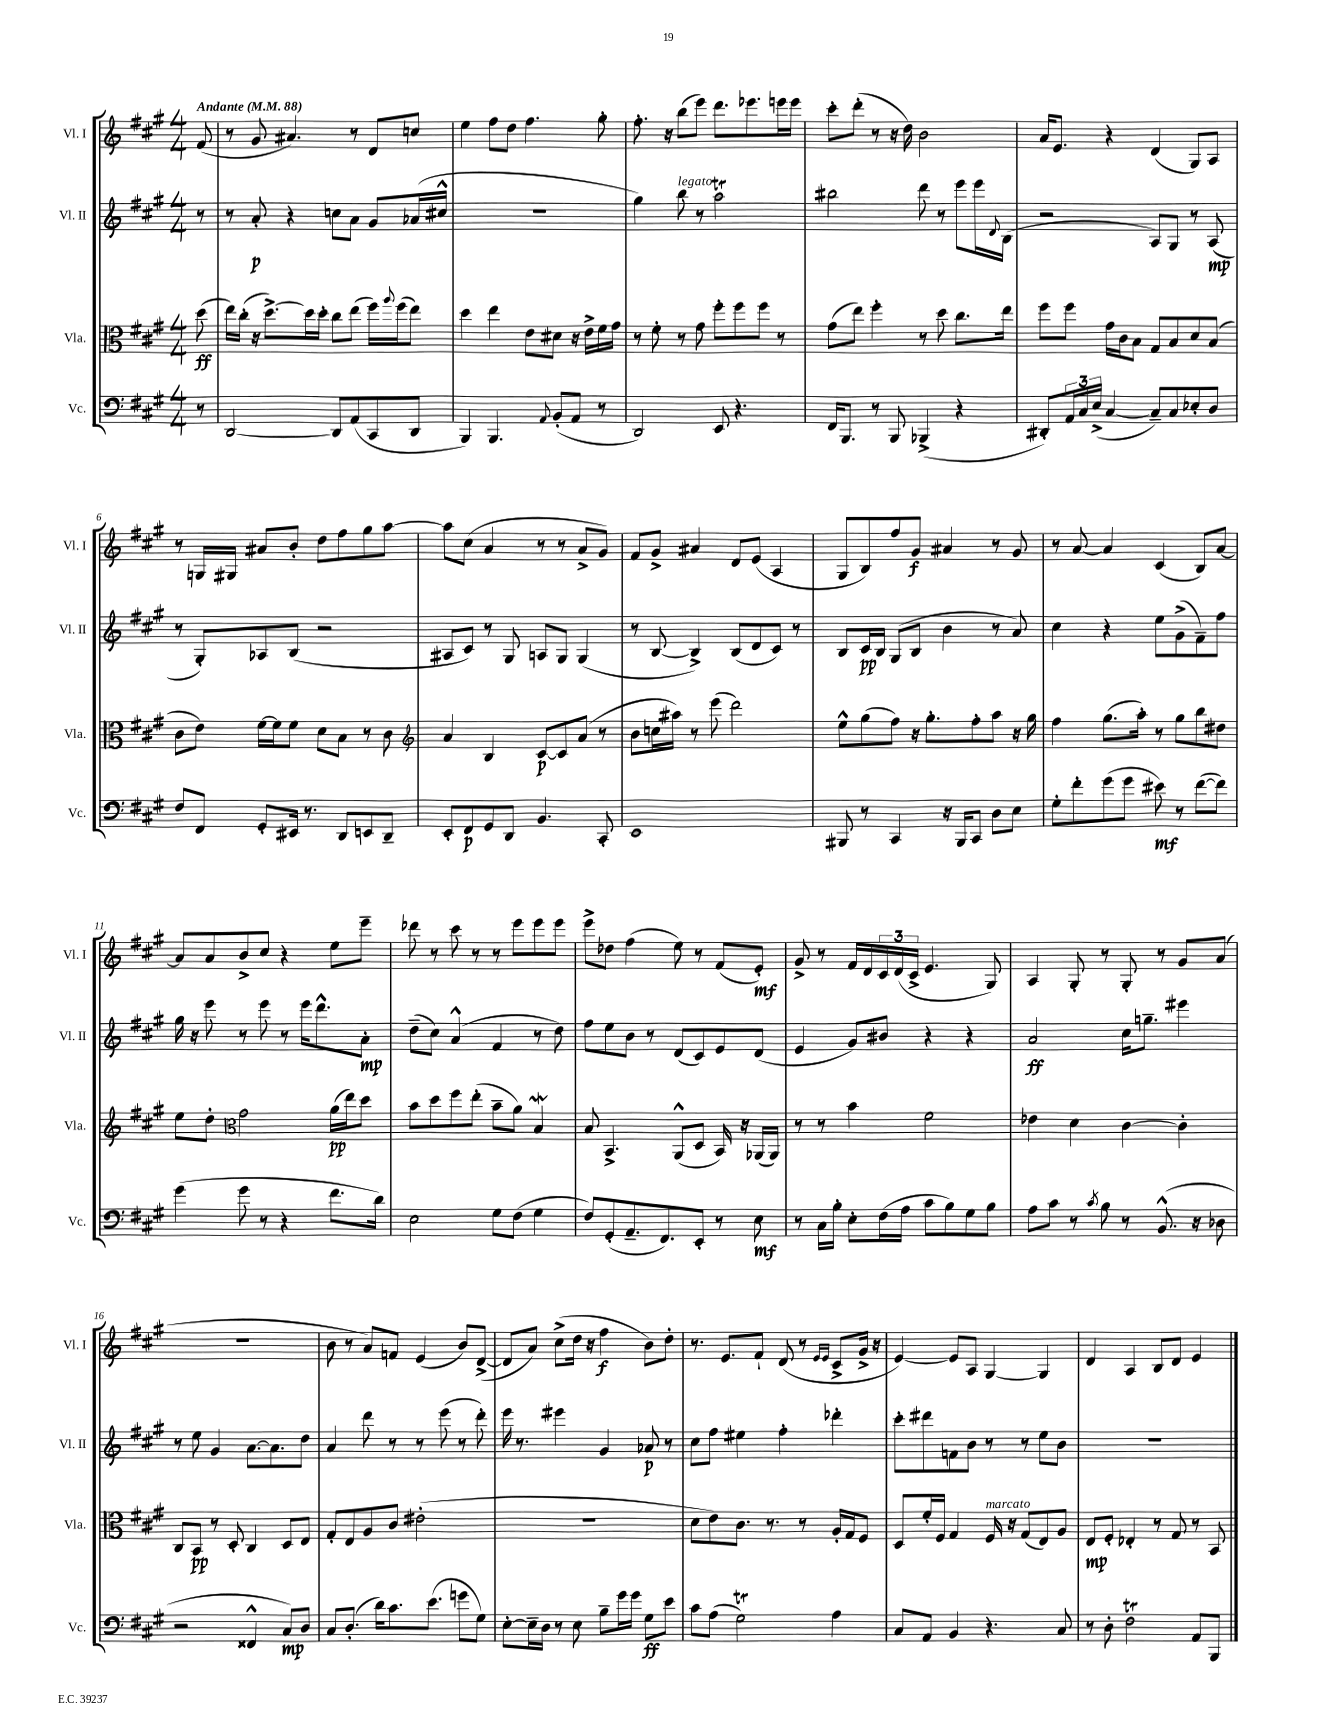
<<
\new StaffGroup <<
\new Staff = "s0" \with { instrumentName = "Vl. I" shortInstrumentName = "Vl. I" } {
    \clef treble \key a \major \numericTimeSignature \time 4/4 \partial 8 \tempo "Andante" 4 = 88
    fis'8( |
    r8 gis'8 ais'4.) r8 d'8 c''8 |
    e''4 fis''8 d''8 fis''4. gis''8-. |
    fis''8.-. r16 b''8( e'''8) d'''8. ees'''8. e'''16 e'''16 |
    cis'''8-. d'''8-.( r8 r16 d''16) b'2 |
    a'16 e'8. r4 d'4( gis8) a8 |
    r8 g16 gis16 ais'8 b'8-. d''8 fis''8 gis''8 a''8~ |
    a''8 cis''8( a'4 r8 r8 a'8-> gis'8) |
    fis'8 gis'8-> ais'4 d'8 e'8( a4 |
    gis8 b8) fis''8 gis'8\f ais'4 r8 gis'8 |
    r8 a'8~ a'4 cis'4( b8) a'8~ |
    a'8 a'8 b'8-> cis''8 r4 e''8 e'''8-- |
    des'''8 r8 cis'''8 r8 r8 e'''8 e'''8 e'''8 |
    e'''8-> des''8 fis''4( e''8) r8 fis'8( e'8-.\mf) |
    gis'8-> r8 fis'16 d'16 \tuplet 3/2 { cis'16 d'16( cis'16-> } e'4. gis8) |
    a4 gis8-. r8 gis8-. r8 gis'8 a'8( |
    R1 |
    b'8 r8 a'8) f'8 e'4( b'8) d'8~->( |
    d'8 a'8) cis''8->( d''16 r16 fis''4\f b'8) d''8-. |
    r8. e'8. fis'8-! d'8( r8 \grace { e'16 e'16 } cis'8-> gis'16-> r16 |
    e'4~) e'8 a8 gis4~ gis4 |
    d'4 a4 b8 d'8 e'4 \bar "|." |
}
\new Staff = "s1" \with { instrumentName = "Vl. II" shortInstrumentName = "Vl. II" } {
    \clef treble \key a \major \numericTimeSignature \time 4/4 \partial 8
    r8 |
    r8 a'8-.\p r4 c''8 a'8 gis'8 aes'16( cis''16-^ |
    R1 |
    gis''4) b''8^\markup { \italic "legato" } r8 a''2\trill |
    bis''2 d'''8 r8 e'''8 e'''16 \appoggiatura { d'8 } b16( |
    r2 a8) gis8 r8 a8\mp( |
    r8 gis8-.) aes8 b8( r2 |
    ais8 cis'8) r8 gis8 a8 gis8 gis4( |
    r8 b8~ b4->) b8( d'8 cis'8) r8 |
    b8 cis'16\pp b16 gis8( b8 b'4 r8 a'8) |
    cis''4 r4 e''8 gis'8->( fis'8--) fis''8 |
    gis''16 r16 e'''8 r8 e'''8 r8 e'''16 d'''8.-^ a'8-.\mp |
    d''8--( cis''8) a'4-^( fis'4 r8 d''8) |
    fis''8 e''8 b'8 r8 d'8( cis'8) e'8 d'8( |
    e'4 gis'8) bis'8 r4 r4 |
    a'2\ff cis''16 g''8.-- eis'''4 |
    r8 e''8 gis'4 a'8.~ a'8. d''8 |
    a'4 d'''8 r8 r8 e'''8( r8 d'''8-.) |
    e'''16 r8. eis'''4 gis'4 aes'8\p r8 |
    cis''8 fis''8 eis''4 fis''4-. des'''4-. |
    cis'''8-. dis'''8 f'8 b'8 r8 r8 e''8 b'8 |
    R1 \bar "|." |
}
\new Staff = "s2" \with { instrumentName = "Vla." shortInstrumentName = "Vla." } {
    \clef alto \key a \major \numericTimeSignature \time 4/4 \partial 8
    d''8\ff( |
    e''16) cis''16-.( r16 d''8.~->) d''16 d''16-. cis''8 e''8( fis''16) \appoggiatura { a''8 } fis''16( e''8) |
    d''4 e''4 e'8 dis'8 r16 e'16-> fis'16 gis'16 |
    r8 fis'8-. r8 gis'8 fis''8-. fis''8 fis''8 r8 |
    gis'8( e''8) fis''4-. r8 d''8 cis''8. e''16 |
    fis''8 fis''8 gis'16 cis'16 b8 gis8 b8 d'8 b8( |
    cis'8 e'8) fis'16~ fis'16 fis'8 d'8 b8 r8 cis'8 |
    \clef treble a'4 b4 cis'8~\p cis'8 a'8( r8 |
    b'8 c''16 ais''16) r8 e'''8( d'''2) |
    e''8-^ gis''8( fis''8) r16 gis''8.-. fis''8-. a''8 r16 gis''16 |
    fis''4 gis''8.( a''16-.) r8 gis''8 b''8 dis''8 |
    e''8 d''8-. \clef alto gis'2 a'16\pp( e''16) d''8 |
    b'8 d''8 fis''8 e''8-.( b'8-- a'8) b4\mordent |
    b8 b,4.-> a,8-^( d8 b,16) r16 aes,16( aes,16) |
    r8 r8 b'4 fis'2 |
    ees'4 d'4 cis'4~ cis'4-. |
    cis8 b,8\pp r8 d8-. cis4 d8 e8 |
    gis8-. e8 a8 cis'8 eis'2-.( |
    R1 |
    d'8 e'8) cis'8. r8. r8 a16-. gis16 fis8 |
    d8 fis'16-. fis16 gis4 fis16^\markup { \italic "marcato" } r16 gis8( e8) a8 |
    e8\mp fis8-. ees4-. r8 gis8 r8 b,8 \bar "|." |
}
\new Staff = "s3" \with { instrumentName = "Vc." shortInstrumentName = "Vc." } {
    \clef bass \key a \major \numericTimeSignature \time 4/4 \partial 8
    r8 |
    d,2~ d,8 a,8( cis,8 d,8 |
    b,,4) b,,4. \appoggiatura { a,8 } b,8-.( a,8 r8 |
    d,2) e,8 r4. |
    fis,16 b,,8. r8 b,,8 bes,,4->( r4 |
    dis,8-.) \tuplet 3/2 { a,16 cis16 e16->( } cis4~ cis8--) cis8 ees8-. d8 |
    fis8 fis,8 gis,8-. eis,16 r8. d,8 e,8 d,8-- |
    e,8-. fis,8\p gis,8 d,8 b,4. cis,8-. |
    e,1 |
    bis,,8 r8 cis,4 r16 bis,,16 cis,8 d8 e8 |
    gis8-. fis'8-. gis'8( gis'8 eis'8\mf) r8 fis'8~( fis'8) |
    gis'4( gis'8 r8 r4 fis'8. d'16) |
    e2 gis8 fis8( gis4 |
    fis8) gis,8-.( a,8.-- fis,8.) e,8-. r8 e8\mf |
    r8 cis16 b16-. e8-. fis16( a16 cis'8 b8) gis8 b8 |
    a8 cis'8 r8 \acciaccatura { cis'8 } b8 r8 b,8.-^( r16 des8 |
    r2 fisis,4-^ cis8\mp) d8 |
    cis8 d8.-.( d'16) cis'8. e'8.( g'8 gis8) |
    e8~-. e16-- d16 r8 e8 b8-- gis'16 gis'16 gis8\ff e'8 |
    cis'8 a8( gis2\trill) a4 |
    cis8 a,8 b,4 r4. cis8 |
    r8 d8-. fis2\trill a,8 b,,8 \bar "|." |
}
>>
>>
